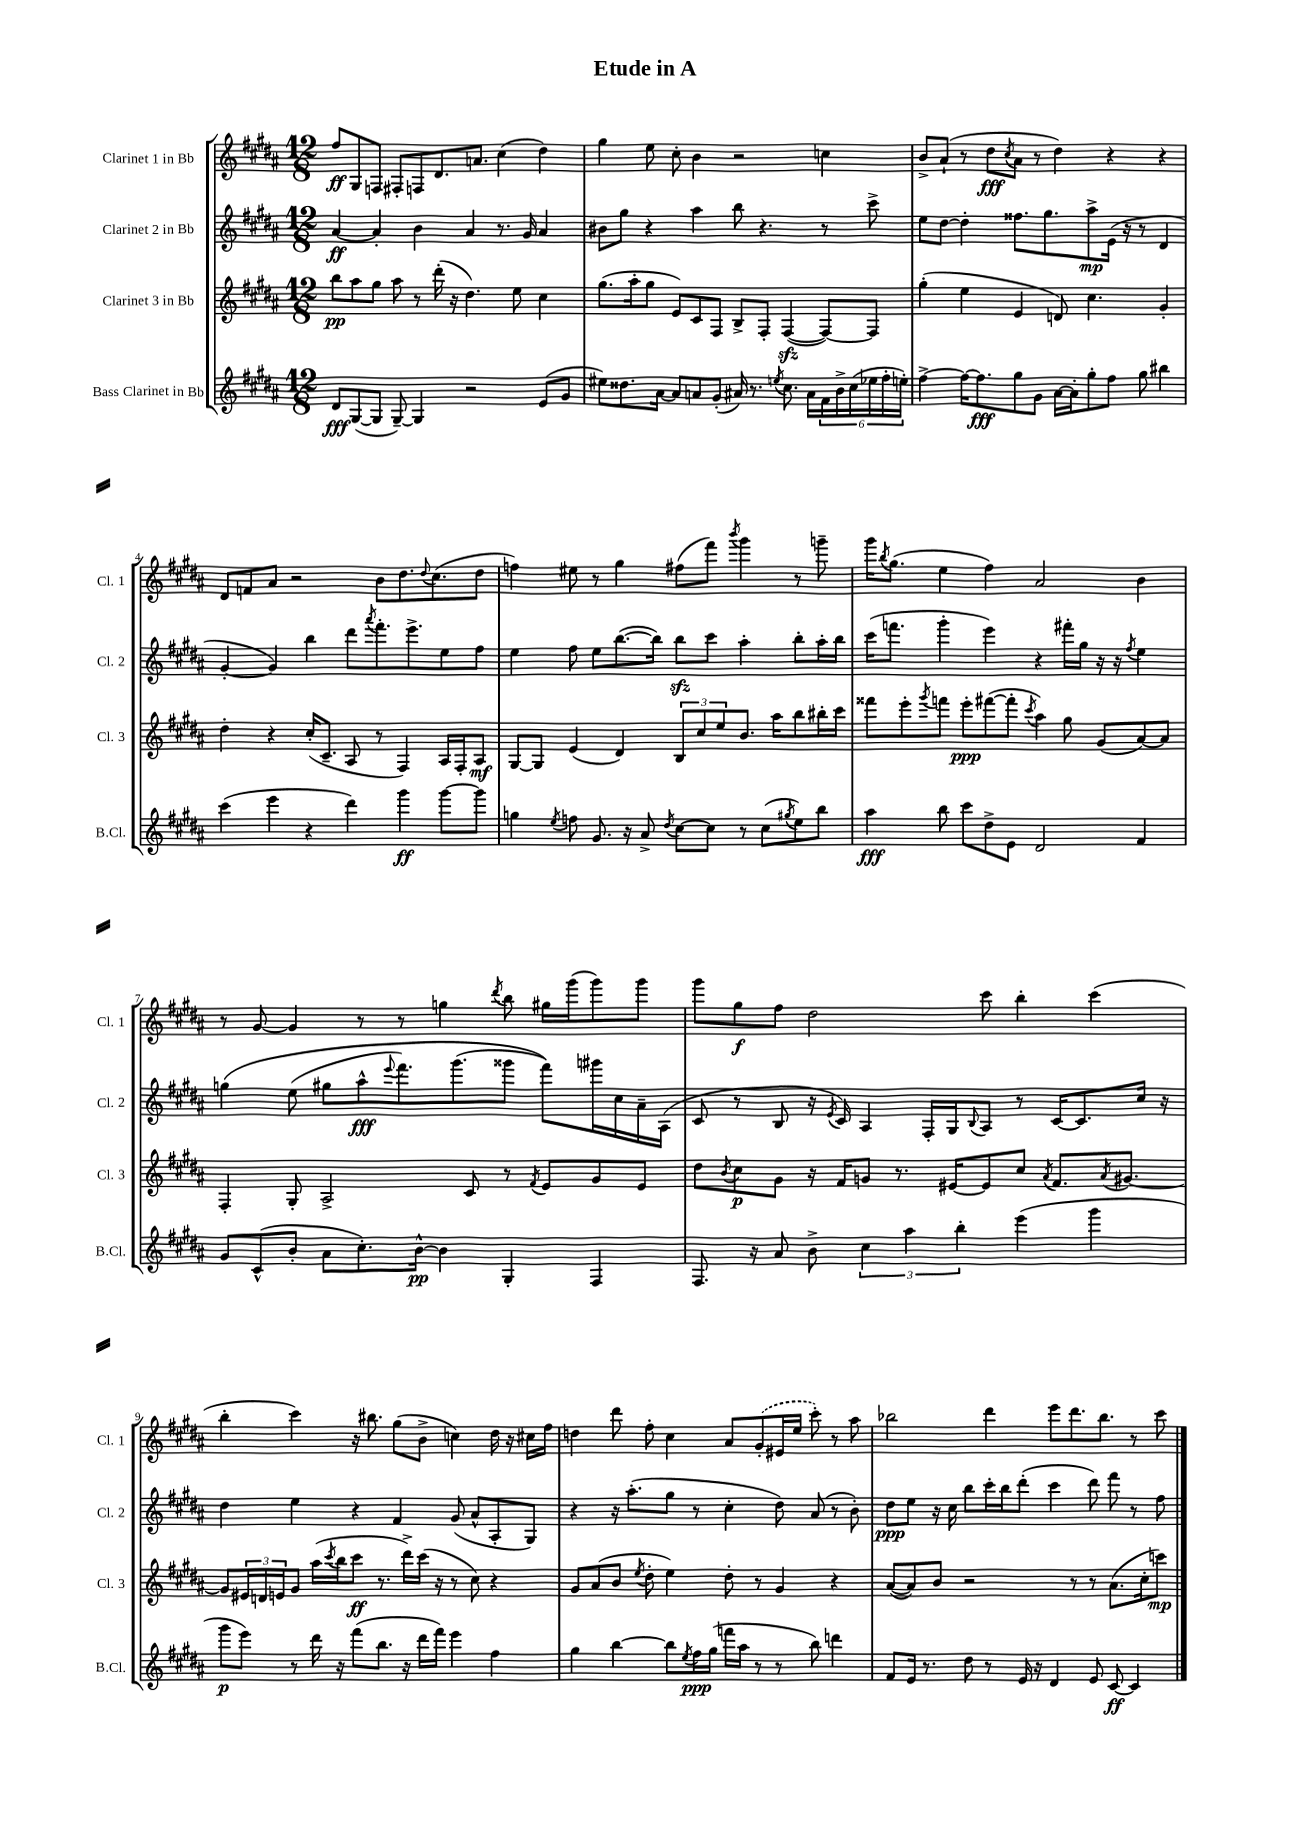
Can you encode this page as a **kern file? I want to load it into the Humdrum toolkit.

**kern	**dynam	**kern	**dynam	**kern	**dynam	**kern	**dynam
*part4	*part4	*part3	*part3	*part2	*part2	*part1	*part1
*staff4	*staff4	*staff3	*staff3	*staff2	*staff2	*staff1	*staff1
*I"Bass Clarinet in Bb	*	*I"Clarinet 3 in Bb	*	*I"Clarinet 2 in Bb	*	*I"Clarinet 1 in Bb	*
*I'B.Cl.	*	*I'Cl. 3	*	*I'Cl. 2	*	*I'Cl. 1	*
*clefG2	*	*clefG2	*	*clefG2	*	*clefG2	*
*k[f#c#g#d#a#]	*	*k[f#c#g#d#a#]	*	*k[f#c#g#d#a#]	*	*k[f#c#g#d#a#]	*
*M12/8	*	*M12/8	*	*M12/8	*	*M12/8	*
=1	=1	=1	=1	=1	=1	=1	=1
8d#/L	fff	8bb\L	pp	[4a#/	ff	8ff#/L	ff
([8G#/	.	8aa#\	.	.	.	8G#/	.
8G#/J]	.	8gg#\J	.	4a#'/]	.	8Fn/J	.
[8G#~/)	.	8aa#\	.	.	.	8F#X'/L	.
4G#/]	.	8r	.	4b\	.	8Fn/	.
.	.	(16ddd#'\	.	.	.	8.d#/	.
.	.	16r	.	.	.	.	.
2r	.	4.dd#\)	.	4a#/	.	.	.
.	.	.	.	.	.	8.an/J	.
.	.	.	.	8.r	.	(4cc#\	.
.	.	8ee\	.	.	.	.	.
.	.	.	.	16g#/	.	.	.
(8e/L	.	4cc#\	.	4a#/	.	4dd#\)	.
8g#/J	.	.	.	.	.	.	.
=2	=2	=2	=2	=2	=2	=2	=2
8ee#X\L)	.	(8.gg#\L	.	8b#X\L	.	4gg#\	.
8.dd##X\	.	.	.	8gg#\J	.	.	.
.	.	16aa#'\k	.	.	.	.	.
.	.	8gg#\J	.	4r	.	8ee\	.
[16a#\Jk	.	.	.	.	.	.	.
8a#/L]	.	8e/L)	.	.	.	8cc#'\	.
8an/	.	8c#/	.	4aa#\	.	4b\	.
(8g#'/J	.	8F#/J	.	.	.	.	.
16a#X/)	.	8B^/L	.	8bb\	.	2r	.
8.r	.	.	.	.	.	.	.
.	.	8F#'/J	.	4.r	.	.	.
8qeen/	.	.	.	.	.	.	.
8.cc#\	.	([4F#zz/	.	.	.	.	.
16a#\LL	.	.	.	.	.	.	.
24f#\	.	8F#/L_)	.	8r	.	4ccn\	.
24b^\	.	.	.	.	.	.	.
(24cc#\	.	.	.	.	.	.	.
24ee-X\	.	8F#/J]	.	8ccc#^\	.	.	.
24ff#'\	.	.	.	.	.	.	.
24een'\JJ)	.	.	.	.	.	.	.
=3	=3	=3	=3	=3	=3	=3	=3
[4ff#^\	.	(4gg#'\	.	8ee\L	.	8b^/L	.
.	.	.	.	[8dd#\J	.	(8a#`/J	.
16ff#\KL_	.	4ee\	.	4dd#'\]	.	8r	.
8.ff#\]	fff	.	.	.	.	.	.
.	.	.	.	.	.	8dd#\L	fff
.	.	.	.	.	.	8qcc#/	.
8gg#\	.	4e/	.	8.ff##X\L	.	8a#\J	.
8g#\J	.	.	.	.	.	8r	.
.	.	.	.	8.gg#\	.	.	.
[16a#\LL	.	8dn/)	.	.	.	4dd#\)	.
16a#'\J]	.	.	.	.	.	.	.
8gg#'\	.	4.cc#\	.	8aa#^\	mp	.	.
8ff#\J	.	.	.	(16e\Jk	.	4r	.
.	.	.	.	16r	.	.	.
8gg#\	.	.	.	8r	.	.	.
4bb#X\	.	4g#'/	.	4d#/	.	4r	.
!!LO:LB:g=z
=4	=4	=4	=4	=4	=4	=4	=4
(4ccc#\	.	4dd#'\	.	[4g#'/	.	8d#/L	.
.	.	.	.	.	.	8fn/	.
4eee\	.	4r	.	4g#/])	.	8a#/J	.
.	.	.	.	.	.	2r	.
4r	.	(16cc#'/KL	.	4bb\	.	.	.
.	.	8.c#~/J	.	.	.	.	.
4ddd#\)	.	8A#/	.	8ddd#\L	.	.	.
.	.	.	.	8qaaa#/	.	.	.
.	.	8r	.	8.fff#'\	.	8b\L	.
4ggg#\	ff	4F#/)	.	.	.	8.dd#\	.
.	.	.	.	8.eee^\	.	.	.
.	.	.	.	.	.	8qqdd#/	.
.	.	.	.	.	.	(8.cc#\	.
[8ggg#\L	.	16A#/LL	.	8ee\	.	.	.
.	.	16F#'/J	.	.	.	.	.
8ggg#\J]	.	8A#/J	mf	8ff#\J	.	8dd#\J	.
=5	=5	=5	=5	=5	=5	=5	=5
4ggn\	.	[8G#/L	.	4ee\	.	4ffn\)	.
.	.	8G#/J]	.	.	.	.	.
8qee/	.	.	.	.	.	.	.
8ffn\	.	(4e/	.	8ff#\	.	8ee#X\	.
8.g#/	.	.	.	8ee\L	.	8r	.
.	.	4d#/)	.	([8.bb\	.	4gg#\	.
16r	.	.	.	.	.	.	.
8a#^/	.	.	.	.	.	.	.
.	.	.	.	16bb\Jk])	.	.	.
8qdd#/	.	.	.	.	.	.	.
[8cc#\L	.	12B/L	.	8bbzz\L	.	(8ff#X\L	.
.	.	12cc#/	.	.	.	.	.
8cc#\J]	.	.	.	8ccc#\J	.	8fff#\J)	.
.	.	12ee/	.	.	.	.	.
.	.	.	.	.	.	8qbbb/	.
8r	.	8.b/J	.	4aa#'\	.	4ggg#\	.
(8cc#\L	.	.	.	.	.	.	.
.	.	16aa#\KL	.	.	.	.	.
8qgg#X/	.	.	.	.	.	.	.
8ee\)	.	8bb\	.	8bb'\L	.	8r	.
8bb\J	.	16bb#X'\L	.	16aa#'\L	.	8gggn~\	.
.	.	16ccc#\JJ	.	16bb\JJ	.	.	.
=6	=6	=6	=6	=6	=6	=6	=6
4aa#\	fff	8fff##X\L	.	(16ccc#\KL	.	16ggg#\KL	.
.	.	.	.	.	.	8qbb/	.
.	.	.	.	8.fffn\J	.	(8.gg#\J	.
.	.	8eee'\	.	.	.	.	.
.	.	8qggg#/	.	.	.	.	.
8bb\	.	8fffn\J	.	4ggg#'\	.	4ee\	.
8ccc#\L	.	8eee'\L	ppp	.	.	.	.
8dd#^\	.	([8fff#X\	.	4eee\)	.	4ff#\)	.
8e\J	.	8fff#'\J]	.	.	.	.	.
.	.	8qccc#/	.	.	.	.	.
2d#/	.	4aa#\)	.	4r	.	2a#/	.
.	.	8gg#\	.	16fff#X'\LL	.	.	.
.	.	.	.	16gg#\JJ	.	.	.
.	.	(8g#/L	.	16r	.	.	.
.	.	.	.	16r	.	.	.
.	.	.	.	8qff#/	.	.	.
4f#/	.	[8a#/)	.	4ee\	.	4b\	.
.	.	8a#/J]	.	.	.	.	.
!!LO:LB:g=z
=7	=7	=7	=7	=7	=7	=7	=7
8g#/L	.	4F#'/	.	(4ggn\	.	8r	.
(8c#^^/	.	.	.	.	.	[8g#/	.
8b'/J	.	8G#'/	.	(8ee\	.	4g#/]	.
8a#\L	.	2A#^/	.	8gg#X\L	.	.	.
8.cc#'\)	.	.	.	8aa#^^\	fff	8r	.
.	.	.	.	8qqeee/	.	.	.
.	.	.	.	8.fff#\)	.	8r	.
[16b^^\Jk	pp	.	.	.	.	.	.
4b\]	.	.	.	.	.	4ggn\	.
.	.	.	.	(8.ggg#\	.	.	.
.	.	8c#/	.	.	.	.	.
.	.	.	.	.	.	8qddd#/	.
4G#'/	.	8r	.	8ggg##X\J	.	8bb\	.
.	.	8qf#/	.	.	.	.	.
.	.	8e/L	.	8fff#\L))	.	16gg#X\LL	.
.	.	.	.	.	.	(16ggg#\J	.
4F#/	.	8g#/	.	16ggg#X\L	.	8ggg#\)	.
.	.	.	.	16cc#\	.	.	.
.	.	8e/J	.	16a#~\	.	8ggg#\J	.
.	.	.	.	(16A#\JJ	.	.	.
=8	=8	=8	=8	=8	=8	=8	=8
8.F#/	.	8dd#\L	.	8c#/	.	8ggg#\L	.
.	.	8qb/	.	.	.	.	.
.	.	8cc#\	p	8r	.	8gg#\	f
16r	.	.	.	.	.	.	.
8a#/	.	8g#\J	.	8B/	.	8ff#\J	.
8b^\	.	16r	.	16r	.	2dd#\	.
.	.	.	.	8qe/	.	.	.
.	.	16f#/KL	.	16c#/)	.	.	.
6cc#\	.	8gn/J	.	4A#/	.	.	.
.	.	8.r	.	.	.	.	.
6aa#\	.	.	.	.	.	.	.
.	.	.	.	16F#'/LL	.	.	.
.	.	[16e#X/KL	.	16G#/J	.	.	.
6bb'\	.	.	.	.	.	.	.
.	.	.	.	8qqB/	.	.	.
.	.	8e#/]	.	8A#/J	.	8ccc#\	.
(4eee\	.	8cc#/J	.	8r	.	4bb'\	.
.	.	8qa#/	.	.	.	.	.
.	.	8.f#/L	.	[16c#/KL	.	.	.
.	.	.	.	8.c#/]	.	.	.
4ggg#\	.	.	.	.	.	(4ccc#\	.
.	.	8qa#/	.	.	.	.	.
.	.	[8.g#X/J	.	.	.	.	.
.	.	.	.	16cc#/Jk	.	.	.
.	.	.	.	16r	.	.	.
!!LO:LB:g=z
=9	=9	=9	=9	=9	=9	=9	=9
8ggg#\L	p	8g#/L]	.	4dd#\	.	4bb'\	.
8eee\J)	.	24e#X/L	.	.	.	.	.
.	.	24dn/	.	.	.	.	.
.	.	24en/J	.	.	.	.	.
8r	.	8g#/J	.	4ee\	.	4ccc#\)	.
16ddd#\	.	(16aa#\LL	.	.	.	.	.
.	.	8qccc#/	.	.	.	.	.
16r	.	16bb\J	.	.	.	.	.
(8fff#\L	.	8ccc#\J	ff	4r	.	16r	.
.	.	.	.	.	.	8.bb#X\	.
8.bb\J	.	8.r	.	.	.	.	.
.	.	.	.	4f#/	.	(8gg#\L	.
16r	.	16ddd#^\LL)	.	.	.	.	.
16ddd#\LL	.	(16ccc#\JJ	.	.	.	8b^\J	.
16fff#\JJ)	.	16r	.	.	.	.	.
4eee\	.	8r	.	(8g#/	.	4ccn\)	.
.	.	8cc#\)	.	8a#^^/L	.	.	.
4ff#\	.	4r	.	8A#'/	.	16dd#\	.
.	.	.	.	.	.	16r	.
.	.	.	.	8G#/J)	.	16cc#X\LL	.
.	.	.	.	.	.	16ff#\JJ	.
=10	=10	=10	=10	=10	=10	=10	=10
4gg#\	.	8g#/L	.	4r	.	4ddn\	.
.	.	(8a#/	.	.	.	.	.
[4bb\	.	8b/J	.	16r	.	8ddd#\	.
.	.	.	.	(8.aa#'\L	.	.	.
.	.	8qee/	.	.	.	.	.
.	.	8dd#'\	.	.	.	8ff#'\	.
8bb\L]	.	4ee\)	.	8gg#\J	.	4cc#\	.
8qee/	.	.	.	.	.	.	.
16ff#\L	ppp	.	.	8r	.	.	.
(16gg#\JJ	.	.	.	.	.	.	.
16fffn\LL	.	8dd#'\	.	4cc#'\	.	8a#/L	.
16aa#\JJ	.	.	.	.	.	.	.
8r	.	8r	.	.	.	(8g#'/	.
8r	.	4g#/	.	8dd#\)	.	16e#X/L	.
.	.	.	.	.	.	16ee/JJ	.
8bb\)	.	.	.	(8a#/	.	8ccc#'\)	.
4dddn\	.	4r	.	8r	.	8r	.
.	.	.	.	8b'\)	.	8aa#\	.
=11	=11	=11	=11	=11	=11	=11	=11
8f#/L	.	([8a#/L	.	8dd#\L	ppp	2bb-X\	.
16e/Jk	.	8a#/])	.	8ee\J	.	.	.
8.r	.	.	.	.	.	.	.
.	.	8b/J	.	16r	.	.	.
.	.	.	.	16cc#\	.	.	.
8dd#\	.	2r	.	8bb\L	.	.	.
8r	.	.	.	16ccc#'\L	.	4ddd#\	.
.	.	.	.	16bb\J	.	.	.
16e/	.	.	.	(8ddd#'\J	.	.	.
16r	.	.	.	.	.	.	.
4d#/	.	.	.	4ccc#\	.	8eee\L	.
.	.	8r	.	.	.	8.ddd#\	.
8e/	.	8r	.	8ddd#\)	.	.	.
.	.	.	.	.	.	8.bb-\J	.
[8c#/	ff	(8.a#\L	.	8fff#\	.	.	.
4c#/]	.	.	.	8r	.	8r	.
.	.	16cc#'\k	.	.	.	.	.
.	.	8cccn\J)	mp	8ff#\	.	8ccc#\	.
==	==	==	==	==	==	==	==
*-	*-	*-	*-	*-	*-	*-	*-
